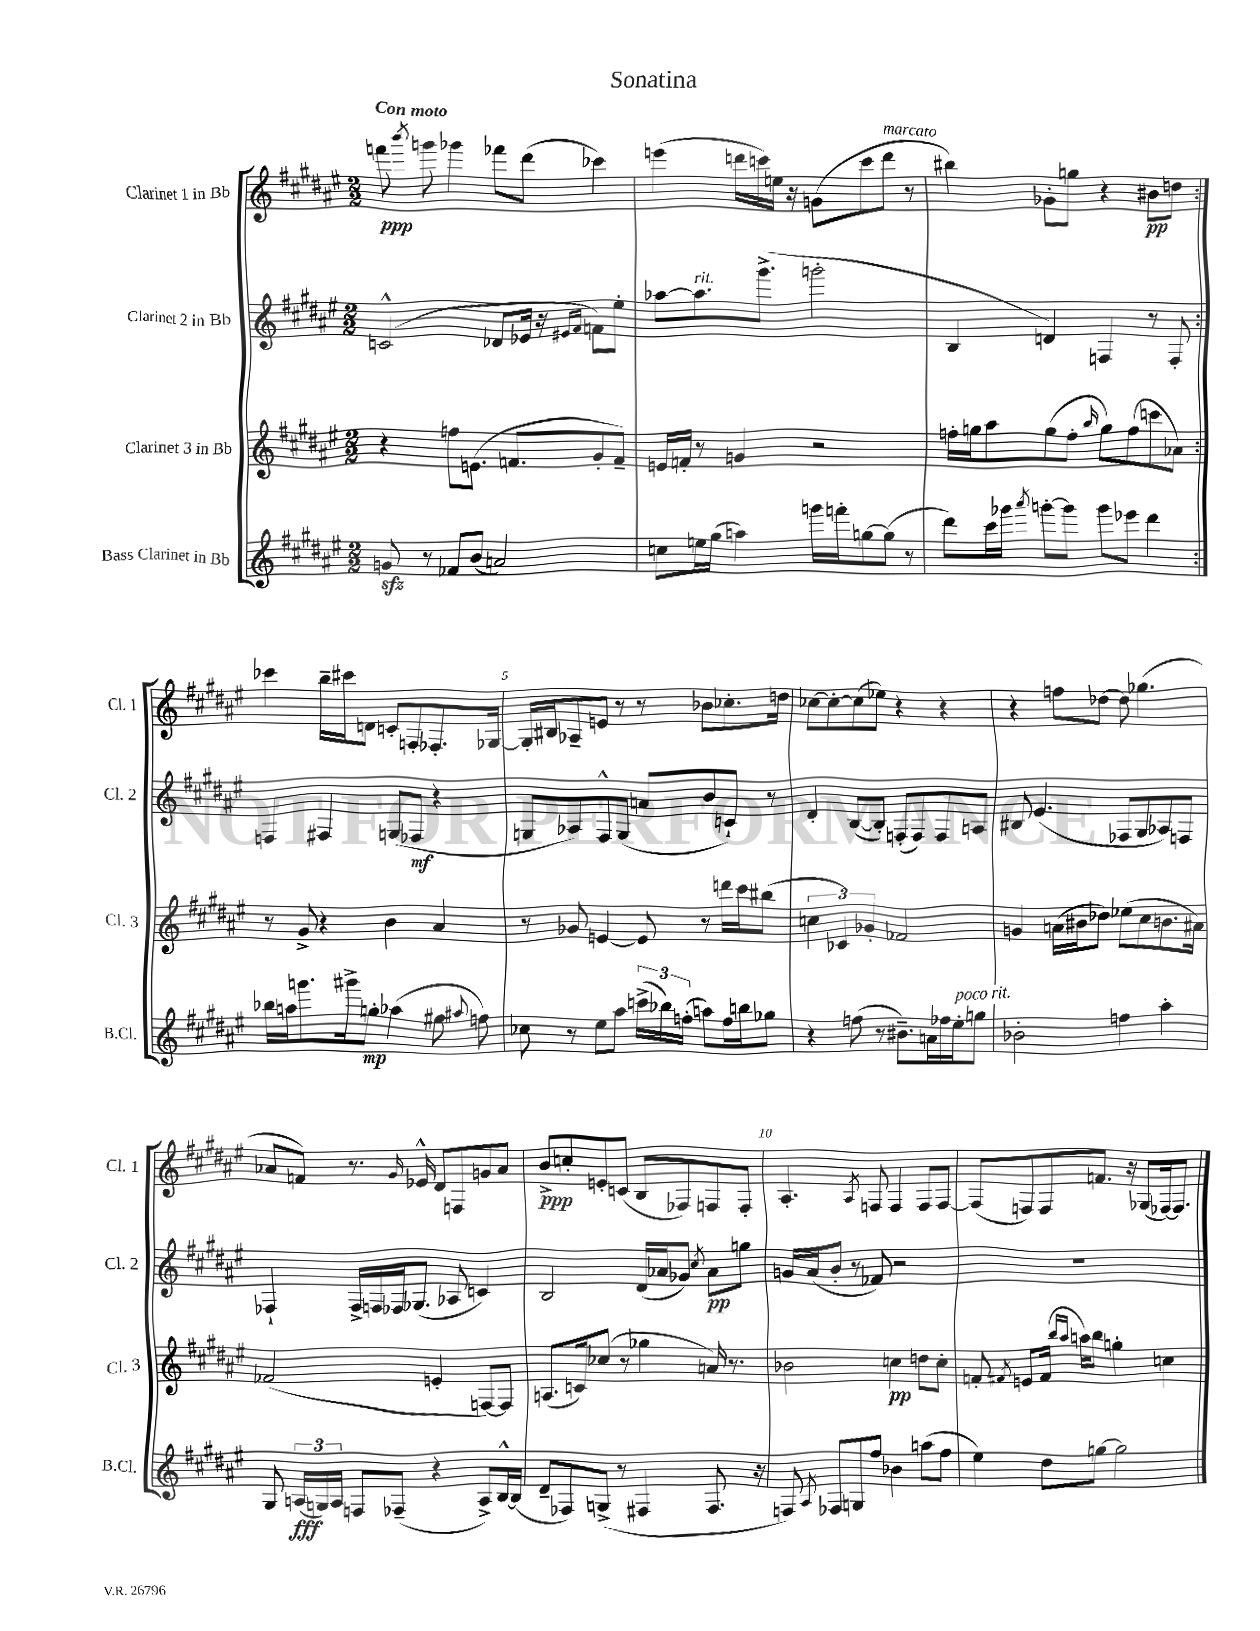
\header { title = "Sonatina" }
<<
\new StaffGroup <<
\new Staff = "s0" \with { instrumentName = "Clarinet 1 in Bb" shortInstrumentName = "Cl. 1" } {
    \clef treble \key fis \major \numericTimeSignature \time 2/2 \tempo "Con moto"
    \autoBeamOff \repeat volta 2 { f'''8\ppp \acciaccatura { b'''8 } g'''8 ges'''4 fes'''8[ dis'''8]( ces'''4) |
    e'''4( d'''16[ c'''16) e''16] r16 g'8[( c'''8 d'''8]^\markup { \italic "marcato" } r8 |
    bis''4) ges'8[-. g''8] r4 bis'8[\pp d''8] | }
    ces'''4 b''16[-- cis'''16 d'8] c'8[-. f8-. fes8.-. ges16]~ |
    ges16[-. bis16 aes8-- e'8] r8 r8 bes'8[ ces''8.-. d''16] |
    ces''8[~ ces''8~-. ces''8( ees''8]) r4 r4 |
    r4 f''8[ des''8]~ des''8 ges''4.( |
    aes'8[ f'8]) r8. \grace { gis'16 } ees'16-^ dis'8[ f8 g'8 aes'8] |
    b'8[->\ppp c''8-. e'8-. c'8]( b8[ fes8) f8 f8]-. |
    ais4.-. \acciaccatura { ais8 } f8 f4 f8[ f8]~ |
    f8[( f8) f8 f'8.] r16 ges8[( fes16~) fes8.] \bar "|." |
}
\new Staff = "s1" \with { instrumentName = "Clarinet 2 in Bb" shortInstrumentName = "Cl. 2" } {
    \clef treble \key fis \major \numericTimeSignature \time 2/2
    \autoBeamOff \repeat volta 2 { c'2-^( des'8[ ees'16] r16 \grace { eis'16[ fis'16] } f'8[) eis''8]-. |
    aes''8[~ aes''8.^\markup { \italic "rit." } gis'''8.]->( g'''2-. |
    b4 d'4) f4 r8 f8-. | }
    f4 fis4 g8[( fes8]\mf r4 |
    g8[ aes8) fis8-^ g8]( a'8[ b'8 c'8]-!) r8 |
    dis'4-. b8[~( b8]-.) f8[-.( f8) f8 a8] |
    bis8 eis'4.( fes8[ gis8 aes8) f8] |
    fes4-! fes16[-> f16 fes16 ges8.]( aes8 c'4) |
    b2 dis'16[( aes'16 ges'8]) \acciaccatura { cis''8 } aes'8[\pp g''8] |
    g'16[ ais'16( b'8]-. r8 fes'8) r2 |
    R1 \bar "|." |
}
\new Staff = "s2" \with { instrumentName = "Clarinet 3 in Bb" shortInstrumentName = "Cl. 3" } {
    \clef treble \key fis \major \numericTimeSignature \time 2/2
    \autoBeamOff \repeat volta 2 { r4 f''8[ e'8.]( f'8.[ gis'8-. f'8]--) |
    e'16[ f'16]-. r8 g'4 r2 |
    f''16[-. g''16 ais''8 g''8( f''8]-. \grace { b''16 } g''8[) f''8( c'''8 aes'8]) | }
    r8 gis'8-> r4 b'4 ais'4 |
    r8 ges'8 e'4~ e'8 r8 d'''16[ cis'''16 bis''8]( |
    \tuplet 3/2 { c''4 ces'4) ges'4-. } fes'2 |
    g'4 a'16[( bis'16 des''8]) ees''8[( cis''8 b'8. ais'16]) |
    fes'2( e'4-. f8[~) f8] |
    a8.[( c'16) ces''8]( r8 ges''4 a'16) r8. |
    bes'2 c''4\pp d''8[ c''8]-. |
    f'8-. \acciaccatura { fis'8 } e'8[ fis'16]( \grace { b''16[ ais''16] } a''16[) b''8] g''4-. c''4 \bar "|." |
}
\new Staff = "s3" \with { instrumentName = "Bass Clarinet in Bb" shortInstrumentName = "B.Cl." } {
    \clef treble \key fis \major \numericTimeSignature \time 2/2
    \autoBeamOff \repeat volta 2 { g'8\sfz r8 fes'8[ b'8]( a'2) |
    c''8[ e''16 gis''16]( a''4) g'''16[ f'''16-. g''8~ g''8]( r8 |
    dis'''8[) cis'''16 ges'''16] \acciaccatura { ais'''8 } g'''8[~-. g'''8] g'''8[ ees'''8] dis'''4 | }
    bes''16[ a''16 g'''8. gis'''16-> g''8]-.\mp aes''4( gis''8 \appoggiatura { ais''8 } f''8) |
    ces''8 r8 eis''8[ ais''8] \tuplet 3/2 { c'''16[->( bes''16) f''16]-.( } a''8[) f''16 b''16 ges''8] |
    r4 f''8( r8 bis'8.[--) a'16 fes''16 eis''16-.^\markup { \italic "poco rit." } g''8] |
    bes'2-. f''4 ais''4-. |
    gis8 \tuplet 3/2 { a16[\fff( g16) a16] } f8[ fes8]--( r4 a8[->) b16~-^ b16]( |
    dis'8[-- fes8) g8]->( r8 fis4 fis8. r16 |
    f8) \acciaccatura { ais8 } fes8[ g8 fis''8] bes'4 a''8[( fis''8] |
    eis''4) dis''8[ g''8]~ g''2 \bar "|." |
}
>>
>>
\layout { \context { \Score \override BarNumber.break-visibility = ##(#f #t #t) barNumberVisibility = #(every-nth-bar-number-visible 5) } }
